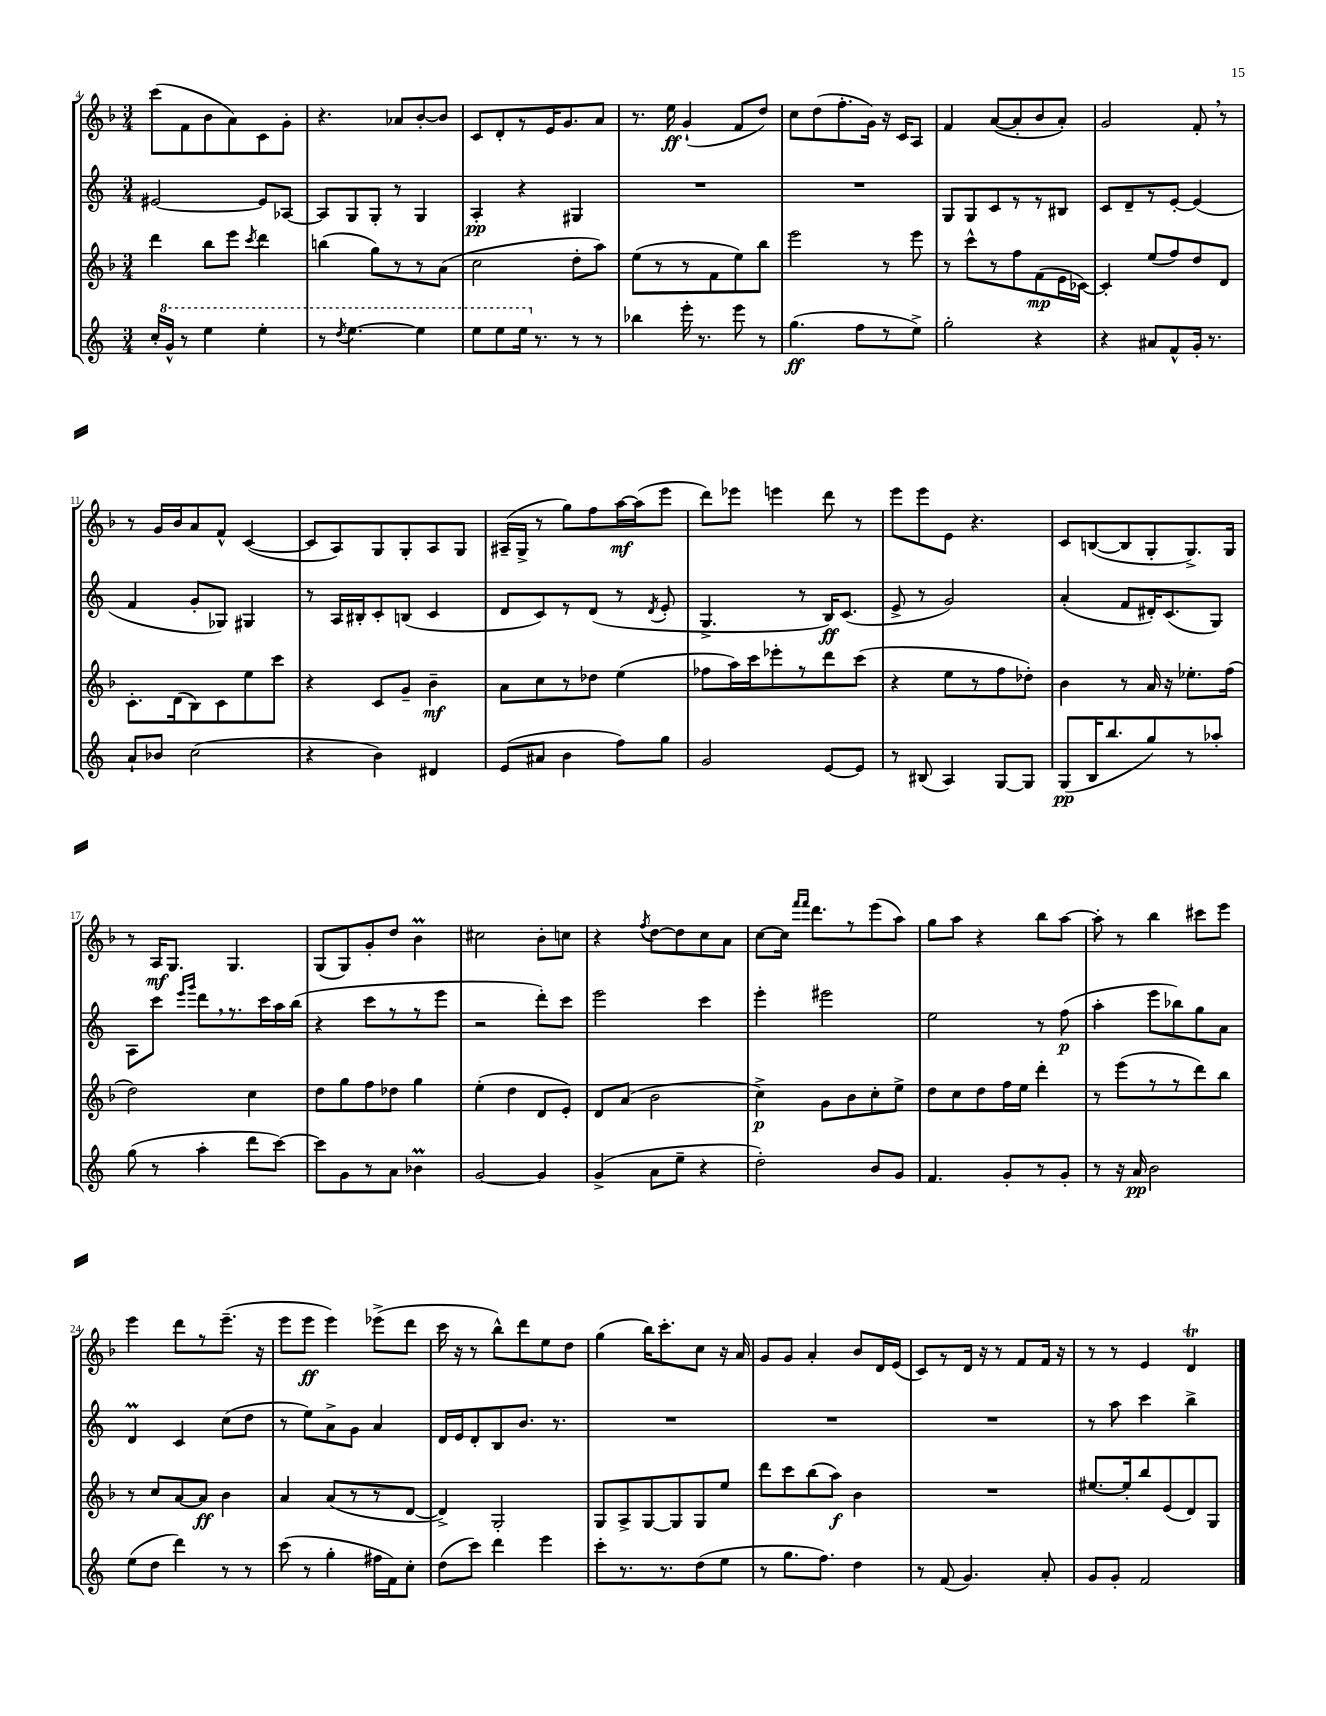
<<
\new StaffGroup <<
\new Staff = "s0" {
    \clef treble \key f \major \numericTimeSignature \time 3/4
    \autoBeamOff c'''8[( f'8 bes'8 a'8) c'8 g'8]-. |
    r4. aes'8[ bes'8~-. bes'8] |
    c'8[ d'8-. r8 e'16 g'8. a'8] |
    r8. e''16\ff g'4-!( f'8[ d''8]) |
    c''8[ d''8( f''8.-. g'16]) r16 c'16[ a8] |
    f'4 a'8[~( a'8-. bes'8 a'8]-.) |
    g'2 f'8-. \breathe r8 |
    r8 g'16[ bes'16 a'8 f'8]-^ c'4~( |
    c'8[ a8) g8 g8-. a8 g8] |
    ais16[--( g16]-> r8 g''8[) f''8 a''16~\mf a''16( e'''8] |
    d'''8[) ees'''8] e'''4 d'''8 r8 |
    e'''8[ e'''8 e'8] r4. |
    c'8[ b8~( b8 g8-. g8.->) g16] |
    r8 a16[\mf g8.] g4. |
    g8[( g8) g'8-. d''8] bes'4\prall |
    cis''2 bes'8[-. c''8] |
    r4 \acciaccatura { f''8 } d''8[~ d''8 c''8 a'8] |
    c''8[~ c''16] \grace { f'''16[ f'''16] } d'''8.[ r8 e'''8( a''8]) |
    g''8[ a''8] r4 bes''8[ a''8]~ |
    a''8-. r8 bes''4 cis'''8[ e'''8] |
    e'''4 d'''8[ r8 e'''8.]--( r16 |
    e'''8[ e'''8]\ff e'''4) ees'''8[->( d'''8] |
    c'''16 r16 r8 bes''8[-^) d'''8 e''8 d''8] |
    g''4( bes''16[) c'''8.-. c''8] r16 a'16 |
    g'8[ g'8] a'4-. bes'8[ d'16 e'16]( |
    c'8[) r8 d'16] r16 r8 f'8[ f'16] r16 |
    r8 r8 e'4 d'4\trill \bar "|." |
}
\new Staff = "s1" {
    \clef treble \key c \major \numericTimeSignature \time 3/4
    \autoBeamOff eis'2~ eis'8[ aes8]~ |
    aes8[ g8 g8]-. r8 g4 |
    a4-.\pp r4 gis4 |
    R2. |
    R2. |
    g8[ g8 c'8 r8 r8 bis8] |
    c'8[ d'8-- r8 e'8]~-. e'4( |
    f'4 g'8[-. ges8]) gis4 |
    r8 a16[ bis16-. c'8-. b8]( c'4 |
    d'8[ c'8) r8 d'8]( r8 \acciaccatura { d'8 } e'8-. |
    g4.-> r8 b16[\ff) c'8.]( |
    e'8-> r8 g'2) |
    a'4-.( f'8[ dis'16-.) c'8.( g8]) |
    a8[ c'''8] \grace { e'''16[ g'''16] } d'''8[ \breathe r8. c'''16 a''16 b''16]( |
    r4 c'''8[ r8 r8 e'''8] |
    r2 d'''8[-.) c'''8] |
    e'''2 c'''4 |
    e'''4-. eis'''2 |
    e''2 r8 f''8\p( |
    a''4-. e'''8[ bes''8) g''8 a'8] |
    d'4\prall c'4 c''8[( d''8] |
    r8 e''8[) a'8-> g'8] a'4 |
    d'16[ e'16 d'8-. b8 b'8.] r8. |
    R2. |
    R2. |
    R2. |
    r8 a''8 c'''4 b''4-> \bar "|." |
}
\new Staff = "s2" {
    \clef treble \key f \major \numericTimeSignature \time 3/4
    \autoBeamOff d'''4 bes''8[ e'''8] \acciaccatura { c'''8 } d'''4 |
    b''4( g''8[) r8 r8 a'8]( |
    c''2 d''8[-. a''8]) |
    e''8[( r8 r8 f'8 e''8) bes''8] |
    e'''2 r8 e'''8 |
    r8 c'''8[-^ r8 f''8 f'8\mp( e'16 ces'16]~) |
    ces'4-. e''8[( f''8) d''8 d'8] |
    c'8.[-. d'16( bes8) c'8 e''8 c'''8] |
    r4 c'8[ g'8]-- bes'4--\mf |
    a'8[ c''8 r8 des''8] e''4( |
    fes''8[ a''16) c'''16 ees'''8-. r8 d'''8 c'''8]( |
    r4 e''8[ r8 f''8 des''8]-.) |
    bes'4 r8 a'16 r16 ees''8.[-. f''16]( |
    d''2) c''4 |
    d''8[ g''8 f''8 des''8] g''4 |
    e''4-.( d''4 d'8[ e'8]-.) |
    d'8[ a'8]( bes'2 |
    c''4->\p) g'8[ bes'8 c''8-. e''8]-> |
    d''8[ c''8 d''8 f''16 e''16] d'''4-. |
    r8 e'''8[( r8 r8 d'''8) bes''8] |
    r8 c''8[ a'8~ a'8]\ff bes'4 |
    a'4 a'8[( r8 r8 d'8]~ |
    d'4->) g2-. |
    g8[ a8-> g8~ g8 g8 e''8] |
    d'''8[ c'''8 bes''8( a''8]\f) bes'4 |
    R2. |
    eis''8.[~ eis''16-. bes''8 e'8( d'8) g8] \bar "|." |
}
\new Staff = "s3" {
    \clef treble \key c \major \numericTimeSignature \time 3/4
    \autoBeamOff c''16[-. \ottava #1 g''16]-^ r8 e'''4 e'''4-. |
    r8 \acciaccatura { d'''8 } e'''4.~ e'''4 |
    e'''8[ e'''8 e'''16] \ottava #0 r8. r8 r8 |
    bes''4 e'''16-. r8. e'''8 r8 |
    g''4.\ff( f''8[ r8 e''8]->) |
    g''2-. r4 |
    r4 ais'8[ f'8-^ g'16]-. r8. |
    a'8[-! bes'8] c''2( |
    r4 b'4) dis'4 |
    e'8[( ais'8] b'4 f''8[) g''8] |
    g'2 e'8[~ e'8] |
    r8 bis8( a4) g8[~ g8] |
    g8[\pp( b16 b''8. g''8) r8 aes''8]-. |
    g''8( r8 a''4-. d'''8[ c'''8]~) |
    c'''8[ g'8 r8 a'8] bes'4\prall |
    g'2~ g'4 |
    g'4->( a'8[ e''8]-- r4 |
    d''2-.) b'8[ g'8] |
    f'4. g'8[-. r8 g'8]-. |
    r8 r16 a'16\pp b'2 |
    e''8[( d''8] d'''4) r8 r8 |
    c'''8( r8 g''4-. fis''16[ f'16) c''8]-. |
    d''8[( c'''8]) d'''4 e'''4 |
    c'''8[-. r8. r8. d''8( e''8] |
    r8 g''8.[ f''8.]) d''4 |
    r8 f'8( g'4.) a'8-. |
    g'8[ g'8]-. f'2 \bar "|." |
}
>>
>>
\layout { \context { \Score currentBarNumber = #4 } }
